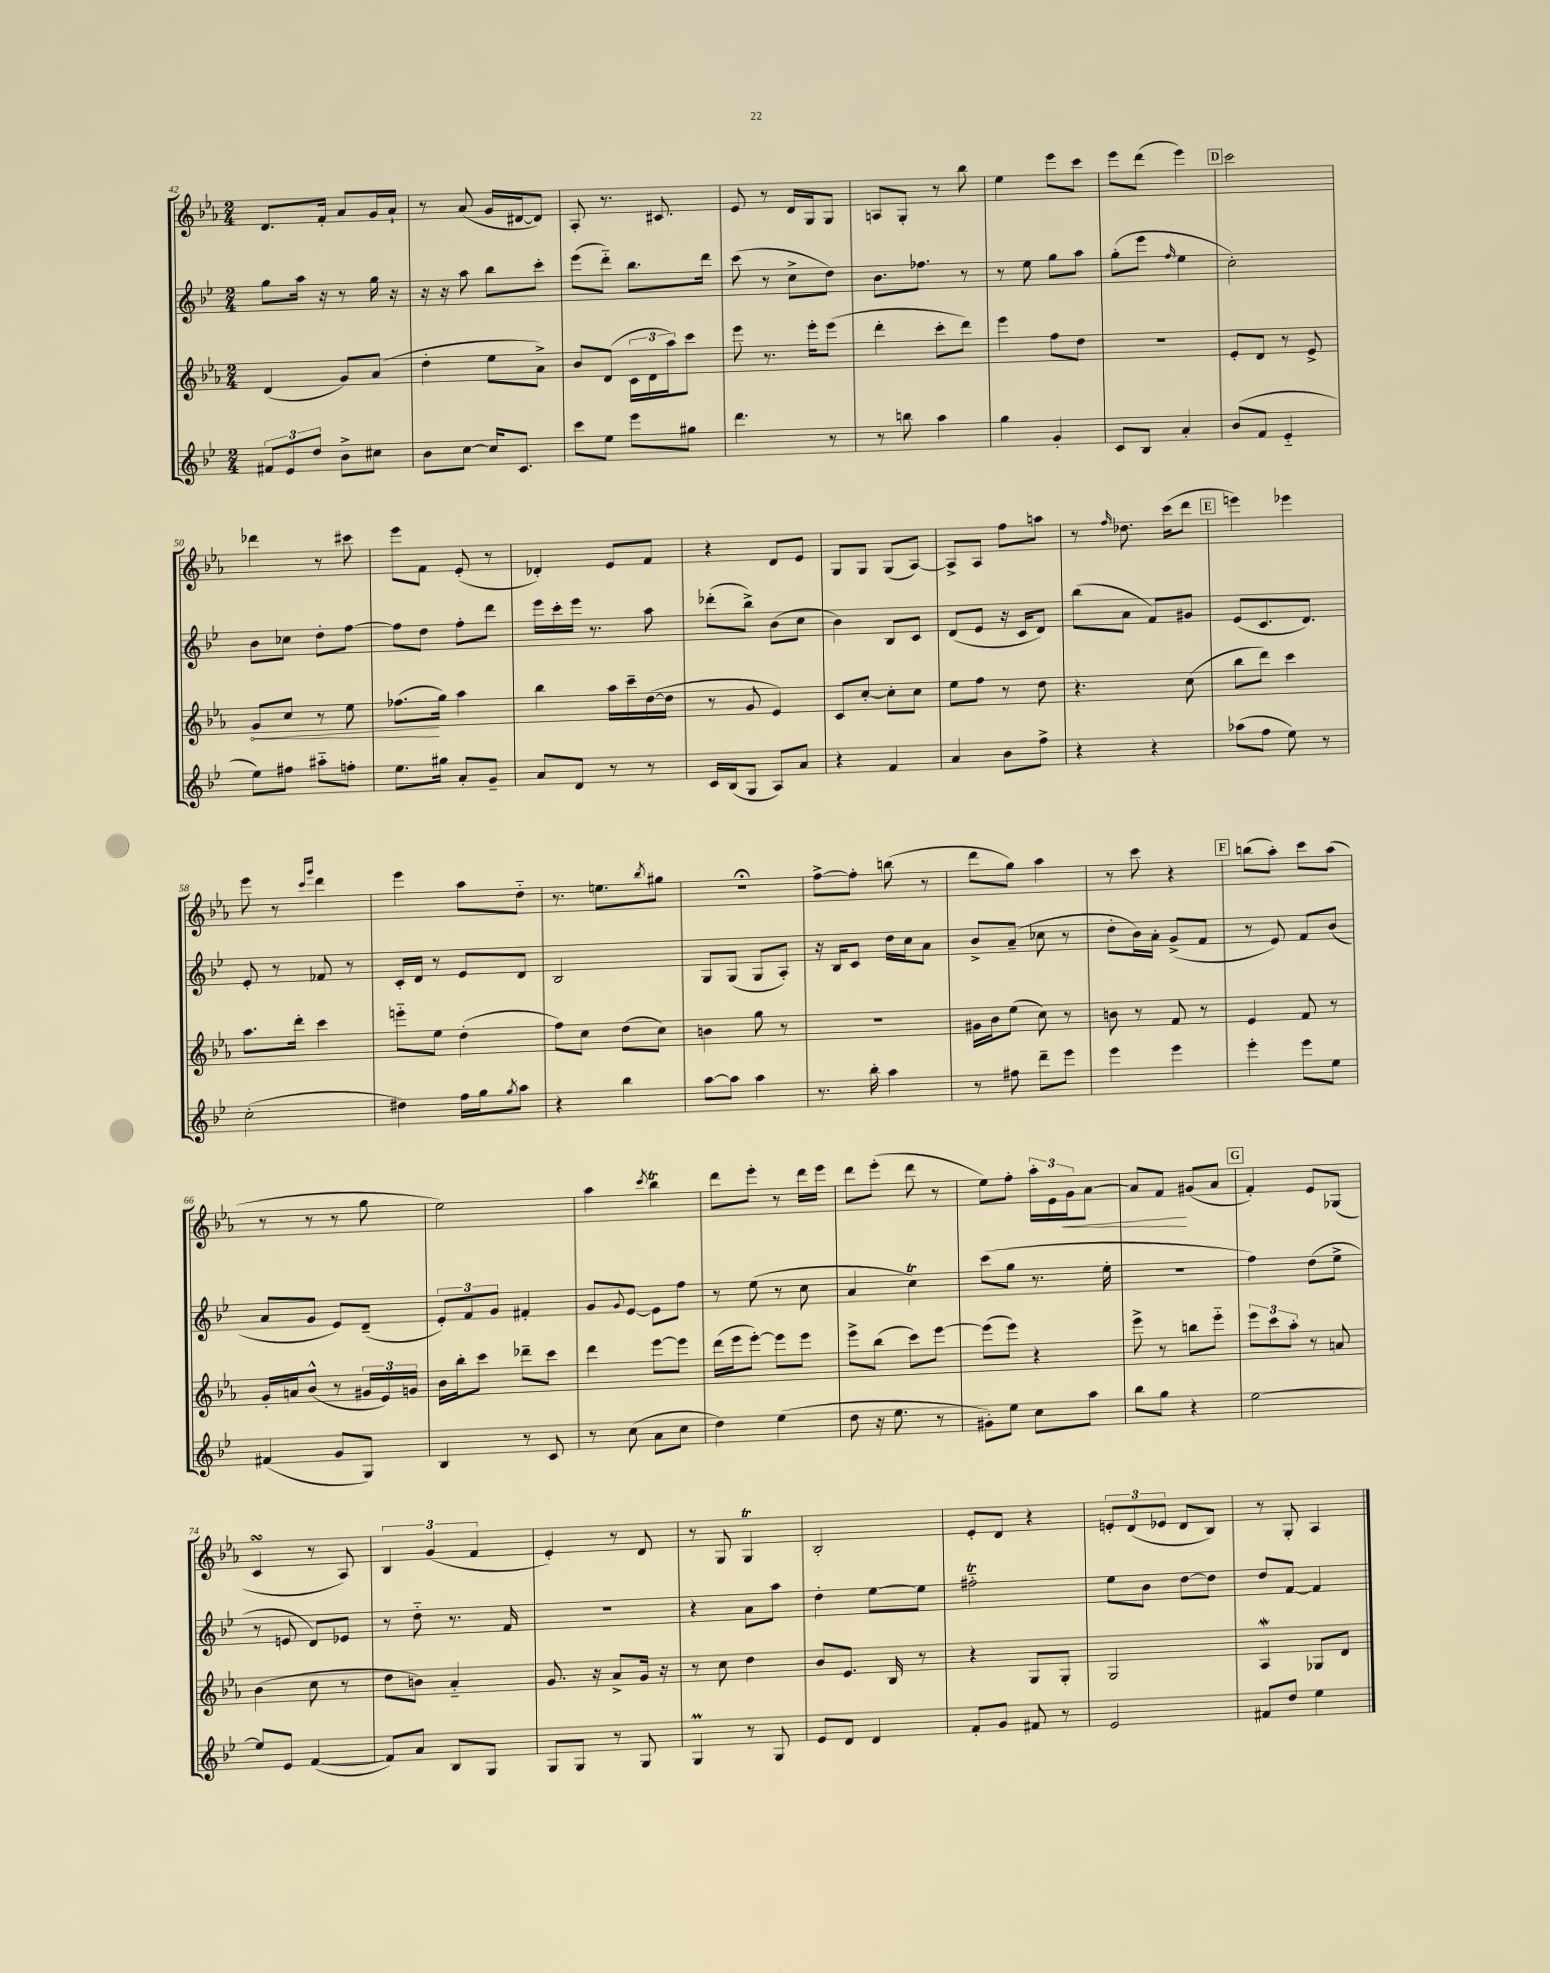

**kern	**kern	**kern	**kern
*staff4	*staff3	*staff2	*staff1
*clefG2	*clefG2	*clefG2	*clefG2
*k[b-e-]	*k[b-e-a-]	*k[b-e-]	*k[b-e-a-]
*M2/4	*M2/4	*M2/4	*M2/4
12f#	(4d	8gg	8.d
12e-	.	.	.
.	.	16aa	.
12dd	.	.	.
.	.	16r	16f'
8b-^	8g)	8r	8a-
8cc#	(8a-	16gg	16g
.	.	16r	16a-`
=	=	=	=
8b-	4dd'	16r	8r
.	.	16r	.
[8cc	.	8aa	(8a-
16cc]	8ee-	8bb-	16g
8.c	.	.	[16d#
.	8a-^)	8ccc'	8d#])
=	=	=	=
8ccc	8b-	(8eee-	8A-'
8ee-	(8d	8ddd'~)	8.r
8eee-	24c	8.bb-	.
.	24d	.	.
.	.	.	8.c#
.	24aa-)	.	.
8gg#	8ccc	.	.
.	.	16ddd	.
=	=	=	=
4.ddd	8eee-	(8ccc	8e-
.	8.r	8r	8r
.	.	8cc^	16d
.	16eee-'	.	16G
8r	(8eee-	8dd)	8G
=	=	=	=
8r	4ddd'	8.b-	8A
8bb	.	.	8G'
.	.	8.ff-	.
4aa	8ccc'	.	8r
.	8ddd)	8r	8bb-
=	=	=	=
4gg	4eee-	8r	4ee-
.	.	8ee-	.
4g'	8ff	8gg	8eee-
.	8dd	8aa	8ccc
=	=	=	=
8c	2r	(8gg'	8eee-
8B-	.	8eee-	(8ddd
.	.	16qqff	.
4a'	.	4ee-	4eee-)
=	=	=	=
(8b-	8e-'	2cc')	2ccc
8f	8d	.	.
4e-'~	8r	.	.
.	8e-^	.	.
=	=	=	=
8ee-)	8g	8b-	4ddd-
8ff#	8cc	8cc-	.
8aa#'~	8r	8dd'	8r
8ff'	8ee-	[8ff	8ccc#
=	=	=	=
8.ee-	(8.ff-	8ff]	8eee-
.	.	8dd	8f
16gg#	16gg)	.	.
8a'	4aa-	8ff'	(8e-'
8g~	.	8ddd	8r
=	=	=	=
8a	4bb-	16eee-	4d-')
.	.	16ccc'	.
8d	.	16eee-	.
.	.	8.r	.
8r	16aa-	.	8e-
.	16ccc~	.	.
8r	([16dd	8aa	8f
.	16dd]	.	.
=	=	=	=
16c	8r	(8ddd-'	4r
(16B-	.	.	.
8G	8g	8bb-^)	.
8A)	4e-)	(8b-	8d
8a	.	8cc	8e-
=	=	=	=
4r	8c	4b-)	8G
.	[8cc'	.	8G
4f	8cc']	8B-	(8G
.	8cc	8c	[8A-)
=	=	=	=
4a	8ee-	(8d	8A-^]
.	8ff	8e-	8A-
8b-	8r	16r	8ff
.	.	16c	.
8ff^	8dd	8d)	8aa
=	=	=	=
4r	4.r	(8bb-	8r
.	.	.	16qqff
.	.	8a	8.dd-
4r	.	8f)	.
.	.	.	(16ccc
.	(8cc	8g#	8ddd
=	=	=	=
(8aa-	8bb-	(8e-	4eee)
8ff	8ddd)	8.c	.
8ee-)	4ccc	.	4eee-
.	.	8.d)	.
8r	.	.	.
=	=	=	=
(2cc'	8.aa-	8e-'	8eee-
.	.	8r	8r
.	16ddd'	.	.
.	.	.	16qqccc
.	.	.	16qqggg
.	4ccc	8f-	4ddd
.	.	8r	.
=	=	=	=
4dd#)	8eee'~	16c'	4eee-
.	.	16d	.
.	8ee-	8r	.
16ff	(4dd'	8e-	8aa-
16gg	.	.	.
8qgg	.	.	.
8aa	.	8d	8dd'~
=	=	=	=
4r	8ff)	2B-	8.r
.	8cc	.	.
.	.	.	8.ee
4bb-	(8dd	.	.
.	.	.	8qbb-
.	8cc)	.	8gg#
=	=	=	=
[8aa	4b	8G	2r;
8aa]	.	(8G	.
4aa	8gg	8G	.
.	8r	8A')	.
=	=	=	=
8.r	2r	16r	[8ff^
.	.	16B-	.
.	.	8c	8ff']
16bb-'	.	.	.
4aa	.	16dd	(8bb
.	.	16cc	.
.	.	8a	8r
=	=	=	=
8r	16g#	8b-^	8ddd
.	16b-	.	.
8ff#	(8ee-	(8a~	8gg)
8ddd~	8cc)	8cc-	4aa-
8eee-	8r	8r	.
=	=	=	=
4eee-	8b	8dd'	8r
.	8r	16b-)	8ccc
.	.	16a'	.
4eee-	8f	(8g^	4r
.	8r	8f	.
=	=	=	=
4eee-'	4e-	8r	(8bb
.	.	8e-)	8aa-')
8eee-	8f	8f	8ccc
8ee-	8r	(8b-	(8aa-
=	=	=	=
(4f#	16g'	8a	8r
.	16a	.	.
.	(8b-^^	8g	8r
8g	8r	8e-)	8r
8G)	24g#	(8d~	8gg
.	24e-)	.	.
.	24g	.	.
=	=	=	=
4B-	16b-	12e-')	2ee-)
.	16bb-'	.	.
.	.	12f	.
.	8ccc	.	.
.	.	12g	.
8r	8ddd-~	4f#'	.
8c	8ccc	.	.
=	=	=	=
8r	4ddd	8g	4aa-
.	.	8qqg	.
(8cc	.	[8e-	.
.	.	.	8qccc
8a	[8eee-	8e-]	4bb-
8cc	8eee-]	8ff	.
=	=	=	=
4dd)	(16ddd	8r	8ddd
.	16eee-	.	.
.	[8eee-')	(8ee-	8eee-'
(4ee-	8eee-]	8r	8r
.	8eee-	8cc	16ddd
.	.	.	16eee-
=	=	=	=
8dd	8eee-^	4a	8ddd
16r	(8bb-	.	(8eee-'
8.ee-	.	.	.
.	8ccc)	4cc)	8ddd
8r	[8eee-	.	8r
=	=	=	=
8g#')	(8eee-]	(8ccc	8ee-)
8ee-	8eee-)	8gg	8ff'
8cc	4r	8.r	24aa-'
.	.	.	24e-
.	.	.	24g
8aa	.	.	[8a-
.	.	16ee-'	.
=	=	=	=
8bb-	8eee-^	2r	8a-]
8gg	8r	.	8f
4r	8bb	.	(8g#
.	8eee-'~	.	8a-
=	=	=	=
[2ee-	12eee-	4ff)	4f')
.	12ccc	.	.
.	12aa-'	.	.
.	8r	(8dd	8e-
.	8a	8ee-^	(8G-
=	=	=	=
8ee-]	(4b-	8r	4c
8e-	.	8e	.
([4f	8cc	8d)	8r
.	8r	8e-	8A-)
=	=	=	=
8f])	8dd	8r	6B-
8a	8b)	8dd'~	.
.	.	.	(6g
8B-	4a-'~	8.r	.
.	.	.	6f
8G	.	.	.
.	.	16f	.
=	=	=	=
8G	8.g	2r	4e-')
8G	.	.	.
.	16r	.	.
8r	8a-^	.	8r
8G	16g	.	8d
.	16r	.	.
=	=	=	=
4G	8r	4r	8r
.	8cc	.	8G
8r	4dd	8a	4G
8G	.	8aa	.
=	=	=	=
8e-	8b-	4dd'	2B-'
8d	8.e-	.	.
4d	.	[8ee-	.
.	16B-	.	.
.	8r	8ee-]	.
=	=	=	=
8f'	4r	2ff#'~	8e-'
8g	.	.	8d
8f#	8G	.	4r
8r	8G'	.	.
=	=	=	=
2e-	2G	8ee-	12e'
.	.	.	(12d
.	.	8b-	.
.	.	.	12e-
.	.	[8dd	8d
.	.	8dd]	8B-)
=	=	=	=
8f#	4A-	8dd	8r
8dd	.	[8f	8G'
4ee-	8G-	4f]	4A-
.	8d	.	.
==	==	==	==
*-	*-	*-	*-
